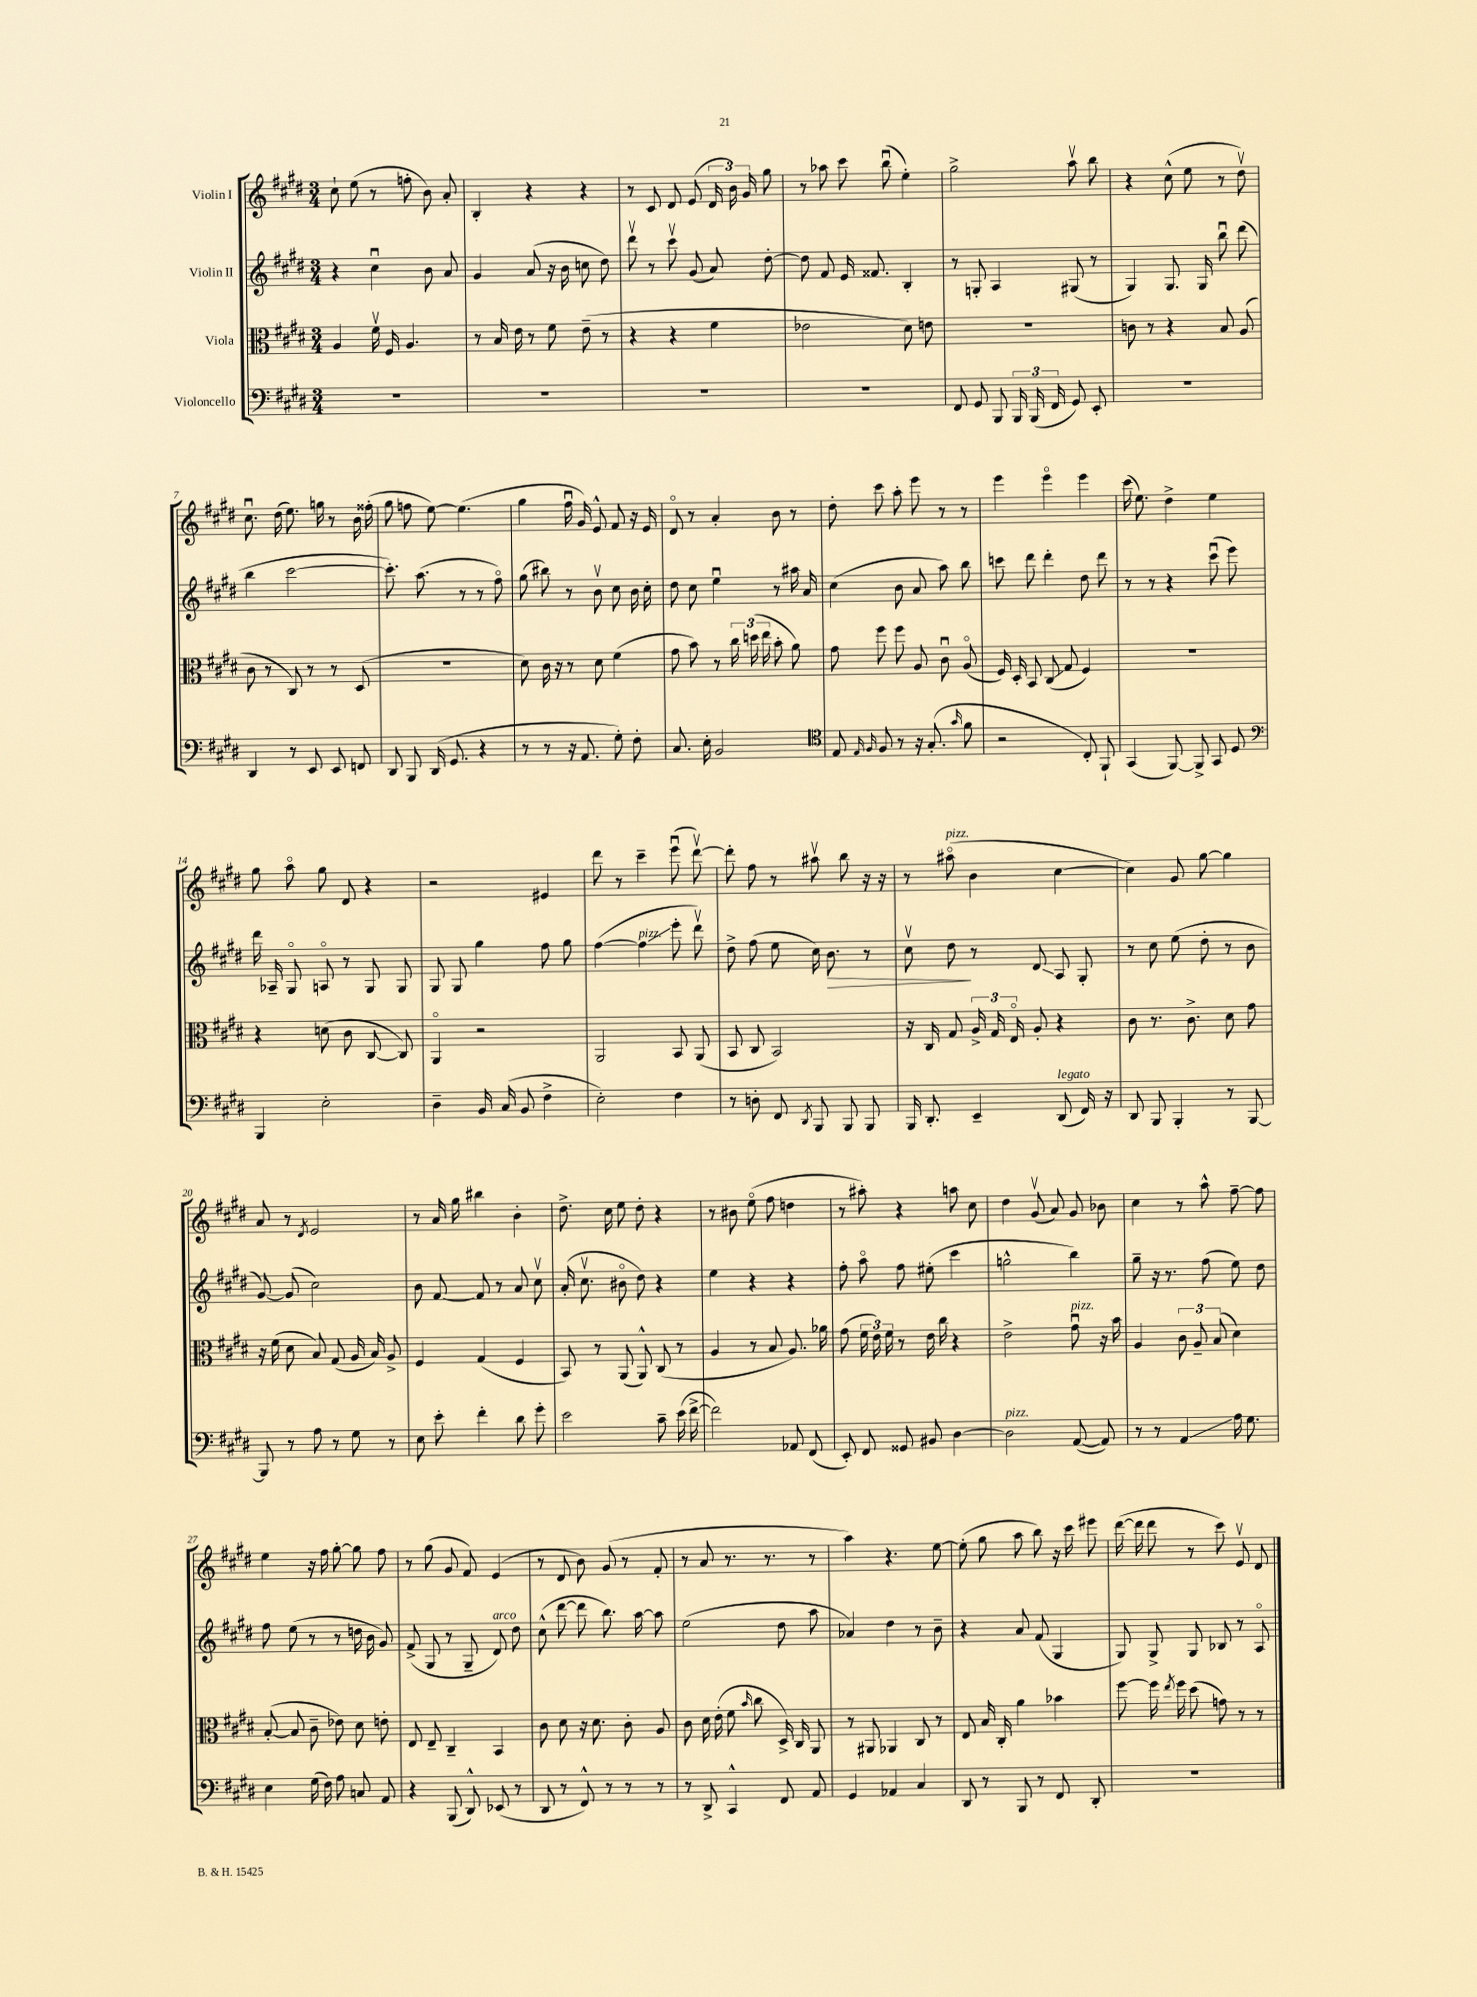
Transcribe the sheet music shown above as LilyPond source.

<<
\new StaffGroup <<
\new Staff = "s0" \with { instrumentName = "Violin I" } {
    \clef treble \key e \major \numericTimeSignature \time 3/4
    \autoBeamOff cis''8-! e''8( r8 f''8-. b'8) a'8-. |
    b4-. r4 r4 |
    r8 cis'8 dis'8 e'8( \tuplet 3/2 { dis'16 b'16) gis'16 } gis''8 |
    r8 aes''8 cis'''8 b''8\downbow( e''4-.) |
    gis''2-> a''8\upbow b''8 |
    r4 cis''8-^( e''8 r8 dis''8\upbow) |
    cis''8.\downbow dis''16( e''8.) g''16 r8 b'16 fisis''16-.( |
    gis''8 f''8 e''8~) e''4.( |
    gis''4 fis''16\downbow gis'16) e'8-^ fis'8 r16 e'16 |
    dis'8\flageolet r8 a'4-. b'8 r8 |
    dis''8-. cis'''8 a''8-. e'''8 r8 r8 |
    e'''4 e'''4\flageolet e'''4 |
    cis'''16( e''8.) dis''4-> e''4 |
    gis''8 a''8\flageolet gis''8 dis'8 r4 |
    r2 eis'4 |
    dis'''8 r8 cis'''4-- e'''8\downbow( dis'''8~\upbow) |
    dis'''8-. fis''8 r8 ais''8\upbow b''8 r16 r16 |
    r8 ais''8\flageolet^\markup { \italic "pizz." }( b'4 cis''4~ |
    cis''4) gis'8 gis''8~ gis''4 |
    a'8 r8 \acciaccatura { dis'8 } e'2 |
    r8 a'16 gis''16 bis''4 b'4-. |
    dis''8.-> cis''16 e''8 dis''8-. r4 |
    r8 bis'8 e''8\flageolet( fis''8 d''4 |
    r8 ais''8-.) r4 a''8 cis''8 |
    dis''4 gis'8\upbow( a'8) gis'8 bes'8 |
    cis''4 r8 a''8-^ fis''8~-- fis''8 |
    e''4 r16 fis''16 gis''8~-. gis''8 fis''8 |
    r8 gis''8( gis'8 fis'8) e'4( |
    r8 dis'8 b'8) gis'8( r8 fis'8-. |
    r8 a'8 r8. r8. r8 |
    a''4) r4. e''8~ |
    e''8-.( gis''8 a''8 b''8) r16 cis'''16 eis'''8 |
    dis'''16~( dis'''16 dis'''8 r8 cis'''8) e'8\upbow dis'8 \bar "|." |
}
\new Staff = "s1" \with { instrumentName = "Violin II" } {
    \clef treble \key e \major \numericTimeSignature \time 3/4
    \autoBeamOff r4 cis''4\downbow b'8 a'8 |
    gis'4 a'8( r16 b'16 c''8 dis''8) |
    dis'''8\upbow r8 cis'''8\upbow gis'8( a'8) dis''8~-. |
    dis''8 fis'8 e'16 fisis'8. b4-. |
    r8 g8-. a4 gis8( r8 |
    gis4) gis8. gis16 b''8\downbow dis'''8( |
    b''4 cis'''2~ |
    cis'''8.-.) a''8.( r8 r8 fis''8\flageolet) |
    gis''8( bis''8) r8 b'8\upbow cis''8 b'16 cis''16-. |
    dis''8 cis''8 e''4\downbow r8 ais''16 a'16 |
    cis''4( b'8 a'8 a''8) b''8 |
    c'''8 dis'''8 dis'''4-. dis''8 dis'''8 |
    r8 r8 r4 cis'''8\downbow( e'''8) |
    dis'''16 aes16-- gis8\flageolet a8\flageolet r8 gis8 gis8 |
    gis8 gis8 gis''4 fis''8 gis''8 |
    fis''4~( fis''4\glissando^\markup { \italic "pizz." } e'''8-. dis'''8\upbow) |
    dis''8-> fis''8( e''8 cis''16) b'8.\> r8 |
    cis''8\upbow dis''8\! r8 dis'8\glissando a8 gis8-. |
    r8 cis''8 e''8( dis''8-. r8 b'8 |
    gis'8~) gis'8( cis''2) |
    b'8 fis'8~ fis'8 r8 a'8 cis''8\upbow |
    a'16-.( cis''8.\upbow bis'8\flageolet dis''8) r4 |
    e''4 r4 r4 |
    fis''8-. a''8\flageolet fis''8 eis''8-.( cis'''4 |
    g''2-^ b''4) |
    gis''8-- r16 r8. fis''8( e''8) dis''8 |
    fis''8 e''8( r8 r8 d''16 b'16 gis'8) |
    fis'8->( gis8 r8 gis8-- dis'8^\markup { \italic "arco" }) dis''8 |
    cis''8-^( dis'''8~ dis'''8 b''8.) a''16~ a''8 |
    e''2( dis''8 a''8 |
    aes'4) dis''4 r8 b'8-- |
    r4 a'8 fis'8( gis4 |
    gis8) gis8-> gis8 bes8 r8 a8\flageolet \bar "|." |
}
\new Staff = "s2" \with { instrumentName = "Viola" } {
    \clef alto \key e \major \numericTimeSignature \time 3/4
    \autoBeamOff a4 fis'16\upbow fis16 a4. |
    r8 b16 e'16 r8 fis'8 e'8--( r8 |
    r4 r4 fis'4 |
    ees'2 dis'8) e'8 |
    R2. |
    c'8 r8 r4 b8 a8( |
    cis'8 r8 cis8) r8 r8 dis8( |
    R2. |
    dis'8) cis'16 r16 r8 dis'8 fis'4( |
    gis'8 b'8) r8 \tuplet 3/2 { cis''16 d''16( e''16 } b'8-. a'8) |
    gis'8 fis''8 fis''8 a8 cis'8\downbow a8\flageolet( |
    fis16) dis16-. b,8 cis8\glissando( gis8 fis4) |
    R2. |
    r4 d'8( cis'8 cis8~ cis8) |
    a,4\flageolet r2 |
    a,2 b,8 a,8( |
    b,8 cis8 b,2) |
    r16 cis16 gis8 \tuplet 3/2 { a16-> gis16 e16\flageolet } a8-. r4 |
    cis'8 r8. cis'8.-> dis'8 gis'8 |
    r16 fis'16( dis'8 b8) gis8( a16 b16) a8-> |
    fis4 gis4( fis4 |
    b,8) r8 a,8( a,8-^) cis8( r8 |
    a4 r8 b8 a8.) aes'16 |
    gis'8( \tuplet 3/2 { fis'16 e'16) fis'16 } r8 e'16 cis''16 r4 |
    e'2-> gis'8\downbow^\markup { \italic "pizz." } r16 b'16 |
    a4 \tuplet 3/2 { cis'8 a8-- b8( } dis'4) |
    b8~-.( b8 cis'8-- ees'8) dis'8 e'8-. |
    e8 e8-- cis4-- b,4 |
    cis'8 dis'8 r16 dis'8. cis'8-. a8 |
    cis'8 dis'16 e'16-.( fis'8 \grace { b'16 } cis''8 dis16->) cis16 a,8 |
    r8 ais,8 aes,4 cis8 r8 |
    e8 b16 cis16-. a'4 bes'4 |
    fis''8~ fis''16 \acciaccatura { e''8 } fis''16 dis''8( g'8) r8 r8 \bar "|." |
}
\new Staff = "s3" \with { instrumentName = "Violoncello" } {
    \clef bass \key e \major \numericTimeSignature \time 3/4
    \autoBeamOff R2. |
    R2. |
    R2. |
    R2. |
    fis,8 gis,8 b,,8 \tuplet 3/2 { b,,16 b,,16( fis,16 } gis,8) e,8-. |
    R2. |
    dis,4 r8 e,8 e,8 f,8 |
    dis,8 b,,8 dis,16( gis,8. r4 |
    r8 r8 r16 a,8. gis8-.) fis8-. |
    cis8. e16-. b,2 |
    \clef tenor e8 \grace { e16 fis16 } fis8 r8 r16 gis8.-.( \grace { gis'16 } fis'8 |
    r2 cis8-.) fis,8-! |
    gis,4( fis,8~) fis,8-> gis,8 dis8 |
    \clef bass b,,4 e2-. |
    dis4-- b,16 cis16( b,8 fis4-> |
    e2-.) fis4 |
    r8 d8-. fis,8 \acciaccatura { dis,8 } b,,8 b,,8 b,,8 |
    b,,16 dis,8.-. e,4-- dis,8^\markup { \italic "legato" }( fis,16) r16 |
    dis,8 b,,8 b,,4-. r8 b,,8~ |
    b,,8 r8 a8 r8 gis8 r8 |
    e8 e'8-. fis'4-. dis'8 gis'8-. |
    e'2 cis'8-- e'16( fis'16~-> |
    fis'2) aes,8 fis,8( |
    e,8-.) fis,8 gisis,8 bis,8 dis4~ |
    dis2^\markup { \italic "pizz." } a,8~( a,8) |
    r8 r8 a,4\glissando a16 gis8. |
    e4 gis16( fis16) a8 c8 a,8 |
    r4 b,,8( dis,8-^) ees,8( r8 |
    dis,8 r8 fis,8-^) r8 r8 r8 |
    r8 dis,8-> cis,4-^ fis,8 a,8 |
    gis,4 aes,4 cis4 |
    dis,8 r8 b,,8 r8 fis,8 dis,8-. |
    R2. \bar "|." |
}
>>
>>
